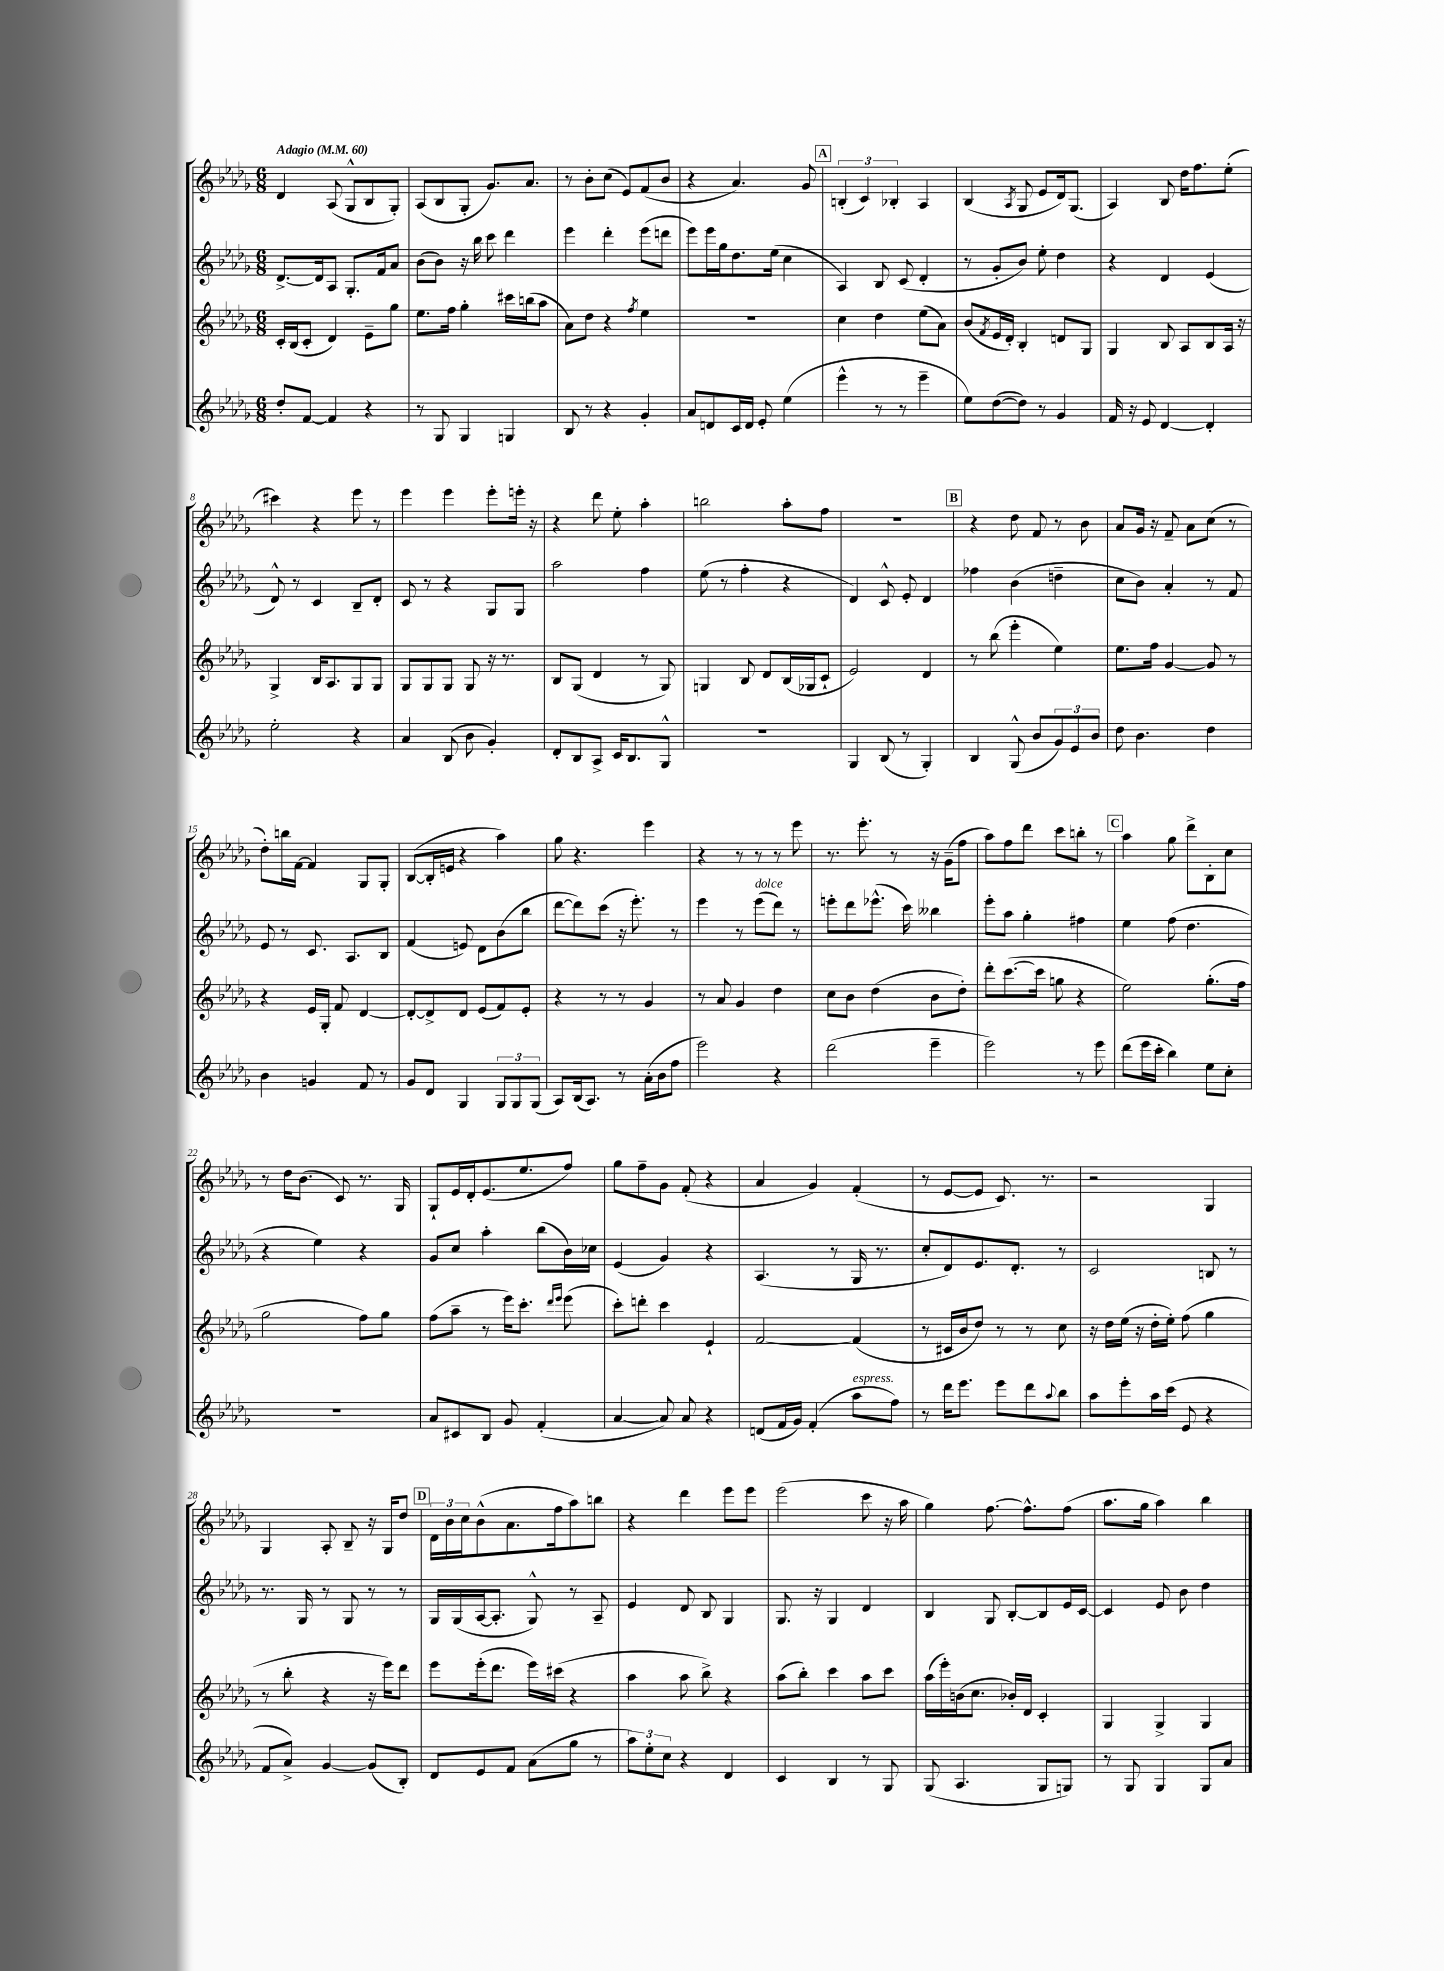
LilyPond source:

<<
\new StaffGroup <<
\new Staff = "s0" {
    \clef treble \key des \major \numericTimeSignature \time 6/8 \tempo "Adagio" 4 = 60
    des'4 aes8( ges8-^ bes8 ges8-.) |
    aes8( bes8 ges8-. ges'8.) aes'8. |
    r8 bes'8-. c''8( ees'8) f'8( bes'8 |
    r4 aes'4.) ges'8 |
    \mark \markup { \box "A" } \tuplet 3/2 { b4-.( c'4) bes4-. } aes4 |
    bes4( \acciaccatura { aes8 } ges8 ees'8 des'16) ges8.( |
    aes4) bes8 des''16 f''8. ees''8-.( |
    cis'''4) r4 ees'''8 r8 |
    ees'''4 ees'''4 ees'''8-. e'''16-. r16 |
    r4 des'''8 ees''8-. aes''4-. |
    b''2 aes''8-. f''8 |
    R2. |
    \mark \markup { \box "B" } r4 des''8 f'8 r8 bes'8 |
    aes'8 ges'16 r16 f'8-- aes'8 c''8( r8 |
    des''8-.) b''16 f'16~ f'4 ges8 ges8-. |
    bes8~( bes16-. e'16 r4 aes''4) |
    ges''8 r4. ees'''4 |
    r4 r8 r8 r8 ees'''8 |
    r8. ees'''8.-. r8 r16 ges'16--( f''8 |
    aes''8) f''8 des'''8 c'''8 b''8-. r8 |
    \mark \markup { \box "C" } aes''4 ges''8 des'''8-> bes8-. c''8 |
    r8 des''16 bes'8.( c'8) r8. ges16 |
    ges8-! ees'16 des'16-. ees'8.( ees''8. f''8) |
    ges''8 f''8-- ges'8 f'8-.( r4 |
    aes'4 ges'4) f'4-.( |
    r8 ees'8~ ees'8 c'8.) r8. |
    r2 ges4 |
    ges4 aes8-. bes8-- r16 ges16 des''8 |
    \mark \markup { \box "D" } \tuplet 3/2 { des'16 bes'16 c''16 } bes'8-^( aes'8. f''16 aes''8) b''8 |
    r4 des'''4 ees'''8 ees'''8 |
    ees'''2( c'''8 r16 aes''16 |
    ges''4) f''8.~ f''8.-^ f''8( |
    aes''8. ges''16 aes''4) bes''4 \bar "|." |
}
\new Staff = "s1" {
    \clef treble \key des \major \numericTimeSignature \time 6/8
    des'8.~-> des'16 aes8 ges8.-. f'16 aes'8 |
    bes'8( bes'8) r16 bes''16 c'''8 des'''4 |
    ees'''4 des'''4-. ees'''8( d'''8 |
    ees'''8) ees'''16 ges''16 des''8. ees''16( c''4 |
    \mark \markup { \box "A" } aes4) bes8 c'8( des'4-. |
    r8 ges'8-. bes'8) ees''8-. des''4 |
    r4 des'4 ees'4( |
    des'8-^) r8 c'4 bes8-- des'8-. |
    c'8 r8 r4 ges8 ges8 |
    aes''2 f''4 |
    ees''8( r8 f''4-. r4 |
    des'4) c'8-^ ees'8-. des'4 |
    \mark \markup { \box "B" } fes''4 bes'4( d''4-- |
    c''8 bes'8) aes'4-. r8 f'8 |
    ees'8 r8 c'8. aes8. bes8 |
    f'4( e'8) des'8 bes'8( bes''8 |
    des'''8~ des'''8) c'''8( r16 ees'''8.-.) r8 |
    ees'''4 r8 ees'''8^\markup { \italic "dolce" }( des'''8) r8 |
    e'''8-. des'''8 ees'''8.-^( c'''16) beses''4 |
    ees'''8-. aes''8 ges''4-. fis''4 |
    \mark \markup { \box "C" } ees''4 f''8( des''4. |
    r4 ees''4) r4 |
    ges'8 c''8 aes''4-. bes''8( bes'16) ces''16 |
    ees'4( ges'4) r4 |
    aes4.( r8 ges16 r8. |
    c''8-. des'8) ees'8. des'8.-. r8 |
    c'2 b8 r8 |
    r8. ges16 r8 ges8 r8 r8 |
    \mark \markup { \box "D" } ges16 ges16( aes16~ aes8.-. ges8-^) r8 aes8-- |
    ees'4 des'8 bes8 ges4 |
    ges8. r16 ges4 des'4 |
    bes4 ges8 bes8~-. bes8 ees'16 c'16~ |
    c'4 ees'8 bes'8 des''4 \bar "|." |
}
\new Staff = "s2" {
    \clef treble \key des \major \numericTimeSignature \time 6/8
    c'16-. bes16( c'8-. des'4) ees'8-- ges''8 |
    ees''8. f''16 ges''4-. cis'''16 b''16( aes''8 |
    aes'8) des''8 r4 \acciaccatura { f''8 } ees''4 |
    R2. |
    \mark \markup { \box "A" } c''4 des''4 ees''8( aes'8) |
    bes'8( \acciaccatura { f'8 } ees'16 des'16-.) bes4-. d'8 ges8 |
    ges4 bes8 aes8 bes8 aes16 r16 |
    ges4-> bes16 aes8. ges8 ges8 |
    ges8 ges8 ges8 ges8 r16 r8. |
    bes8 ges8( des'4 r8 ges8) |
    g4 bes8 des'8 bes16( ges16 c'8-! |
    ees'2) des'4 |
    \mark \markup { \box "B" } r8 bes''8( ees'''4-. ees''4) |
    ees''8. f''16 ges'4~ ges'8 r8 |
    r4 ees'16 ges16-. f'8 des'4~ |
    des'8~-. des'8-> des'8 ees'8( f'8) ees'8-. |
    r4 r8 r8 ges'4 |
    r8 aes'8 ges'4 des''4 |
    c''8 bes'8 des''4( bes'8 des''8-.) |
    des'''8-. c'''8.~( c'''16 g''8 r4 |
    \mark \markup { \box "C" } ees''2) ges''8.-.( f''16 |
    ges''2 f''8) ges''8 |
    f''8( aes''8-- r8 ees'''16) c'''8.-. \grace { des'''16 ees'''16 } ees'''8( |
    c'''8-.) d'''8-. c'''4 ees'4-! |
    f'2~ f'4( |
    r8 cis'16 bes'16 des''8) r8 r8 c''8 |
    r16 des''16 ees''16( r16 des''16-. ees''16-.) f''8( ges''4 |
    r8 bes''8-. r4 r16 ees'''16) des'''8 |
    \mark \markup { \box "D" } ees'''8 ees'''16-.( des'''8. ees'''16) cis'''16( r4 |
    aes''4 aes''8 bes''8->) r4 |
    aes''8( bes''8-.) c'''4 aes''8 c'''8 |
    aes''16( ees'''16-.) b'16( c''8. bes'16-.) des'16 c'4-. |
    ges4 ges4-> ges4 \bar "|." |
}
\new Staff = "s3" {
    \clef treble \key des \major \numericTimeSignature \time 6/8
    des''8-. f'8~ f'4 r4 |
    r8 ges8 ges4 g4 |
    bes8 r8 r4 ges'4-. |
    aes'8 d'8 c'16 d'16 ees'8-. ees''4( |
    \mark \markup { \box "A" } ees'''4-^ r8 r8 ees'''4-- |
    ees''8) des''8~( des''8) r8 ges'4 |
    f'16 r16 ees'8 des'4~ des'4-. |
    ees''2-. r4 |
    aes'4 bes8( bes'8 ges'4-.) |
    des'8-. bes8 aes8-> c'16 bes8. ges8-^ |
    R2. |
    ges4 bes8( r8 ges4-.) |
    \mark \markup { \box "B" } bes4 ges8-^( bes'8 \tuplet 3/2 { ges'8) ees'8 bes'8 } |
    des''8 bes'4. des''4 |
    bes'4 g'4 f'8 r8 |
    ges'8 des'8 ges4 \tuplet 3/2 { ges8 ges8 ges8( } |
    aes8) bes16( aes8.) r8 aes'16-.( bes'16 f''8 |
    ees'''2) r4 |
    des'''2( ees'''4-- |
    ees'''2) r8 ees'''8 |
    \mark \markup { \box "C" } des'''8( ees'''16 c'''16-. bes''4) ees''8 c''8-. |
    R2. |
    aes'8 cis'8 bes8 ges'8 f'4-.( |
    aes'4~ aes'8) aes'8 r4 |
    d'8( f'16 ges'16) f'4-.( aes''8^\markup { \italic "espress." } f''8) |
    r8 des'''16 ees'''8. ees'''8 des'''8 \appoggiatura { aes''8 } bes''8 |
    aes''8 ees'''8-. aes''16 c'''16( ees'8 r4 |
    f'8 aes'8->) ges'4~ ges'8( bes8-.) |
    \mark \markup { \box "D" } des'8 ees'8 f'8 aes'8( ges''8 r8 |
    \tuplet 3/2 { aes''8) ees''8-. c''8 } r4 des'4 |
    c'4 bes4 r8 ges8 |
    ges8( aes4. ges8 g8) |
    r8 ges8 ges4 ges8 aes'8 \bar "|." |
}
>>
>>
